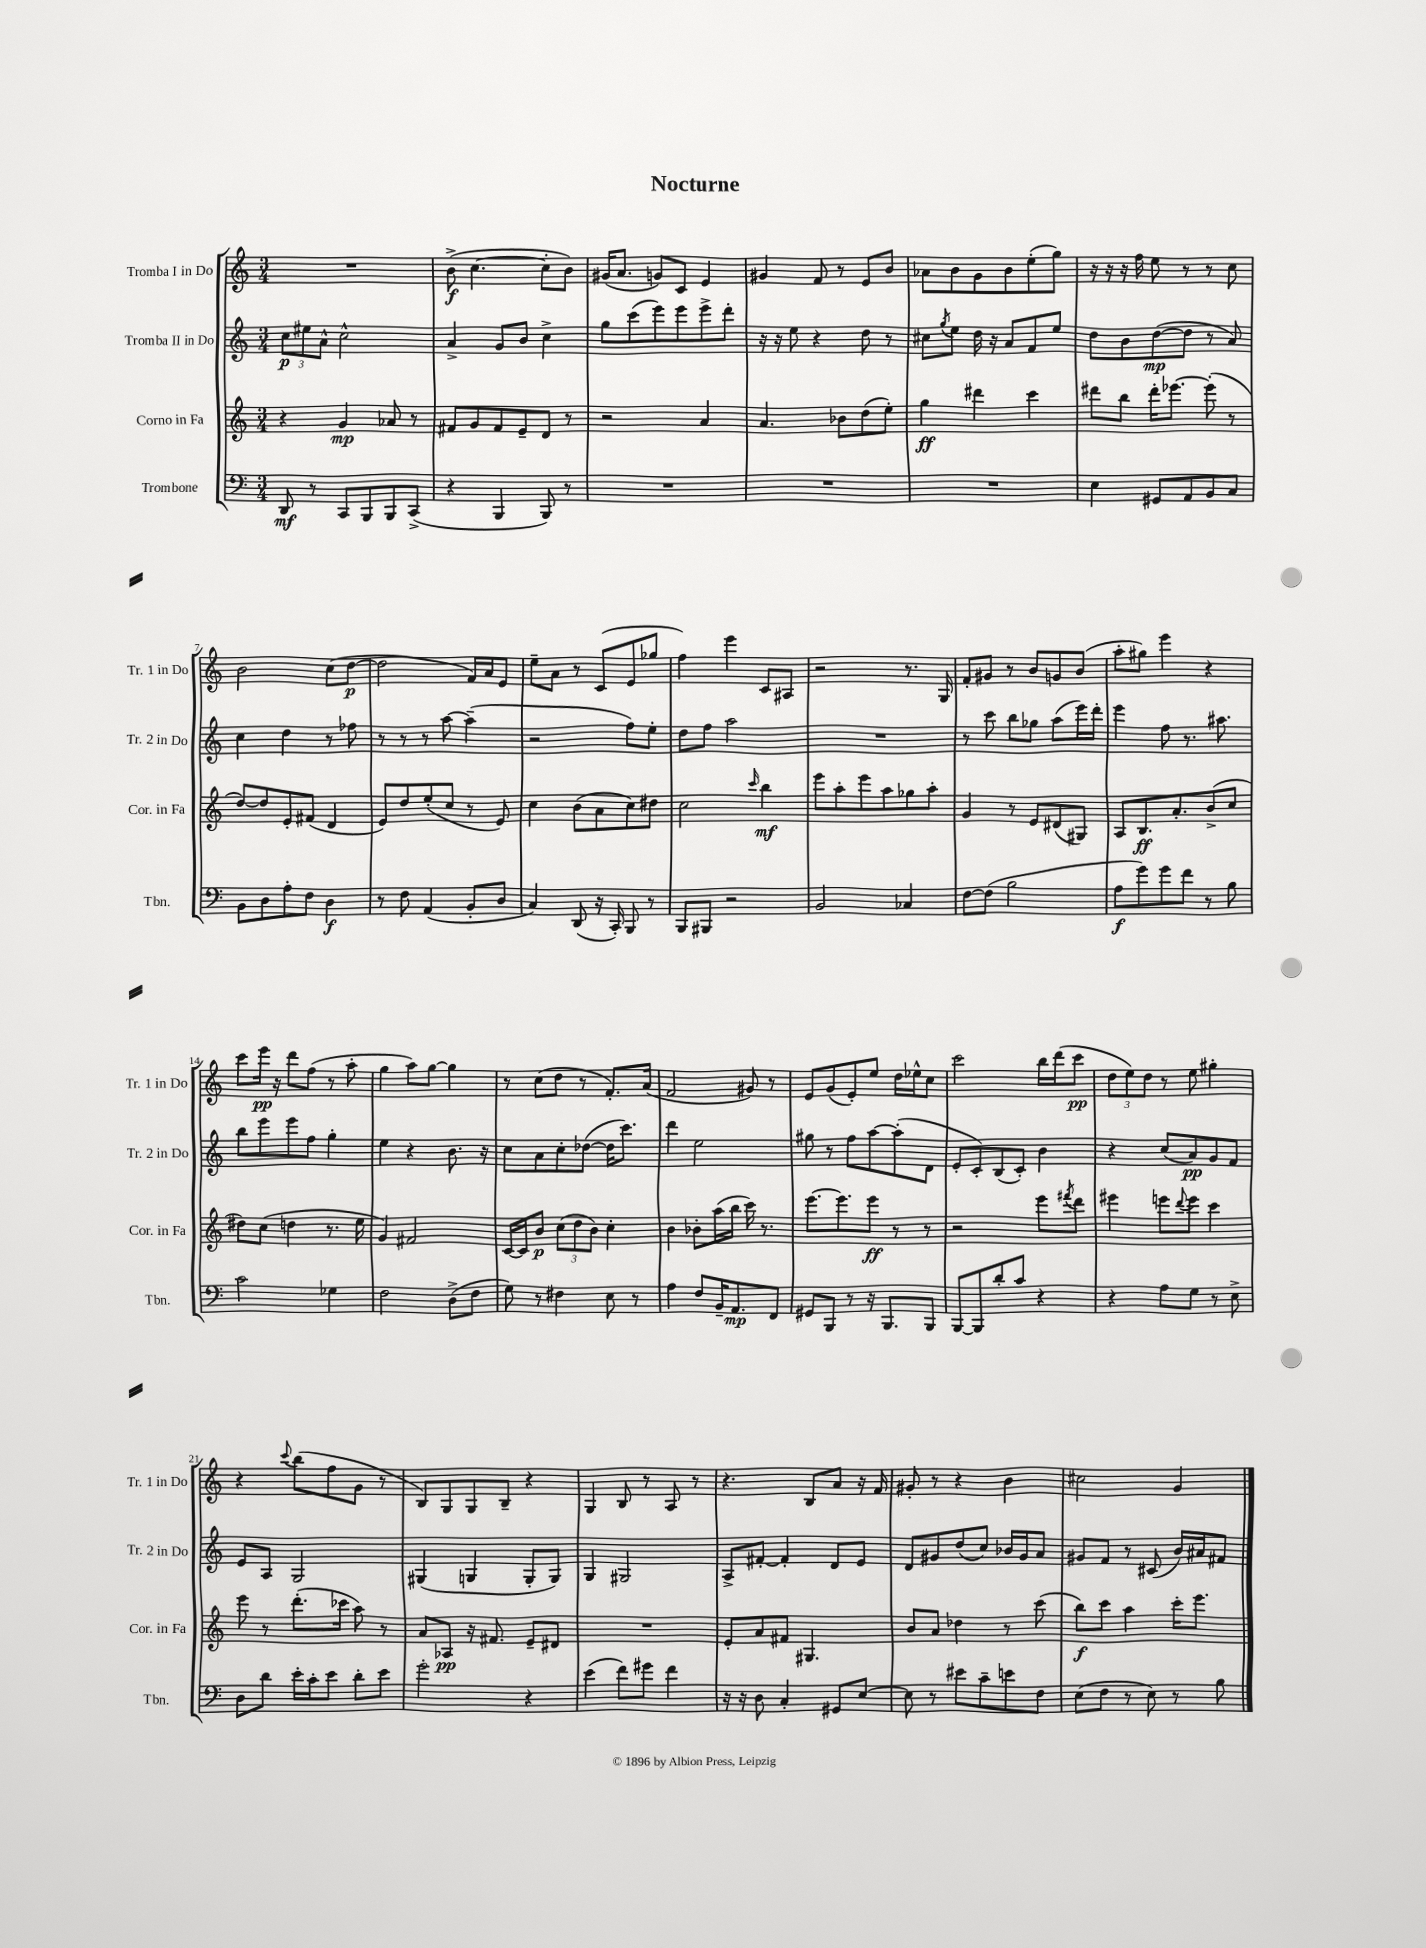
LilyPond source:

\header { title = "Nocturne" }
<<
\new StaffGroup <<
\new Staff = "s0" \with { instrumentName = "Tromba I in Do" shortInstrumentName = "Tr. 1 in Do" } {
    \clef treble \key c \major \numericTimeSignature \time 3/4
    R2. |
    b'8->\f( c''4.~ c''8-. b'8) |
    gis'16( a'8. g'8) c'8 e'4 |
    gis'4 f'8 r8 e'8 b'8 |
    aes'8 b'8 g'8 b'8 e''8-.( g''8) |
    r16 r16 r16 f''16 e''8 r8 r8 c''8 |
    b'2 c''8( d''8~\p |
    d''2 f'16) a'16 e'8 |
    e''8-- a'8 r8 c'8( e'8 ges''8 |
    f''4) e'''4 c'8 ais8 |
    r2 r8. g16 |
    f'8-. gis'8 r8 b'8 g'8 b'8( |
    a''8-. gis''8) e'''4 r4 |
    c'''8 e'''16\pp r16 d'''8 f''8( r8 a''8-. |
    g''4 a''8) g''8~ g''4 |
    r8 c''8( d''8 r8 f'8.-.) a'16( |
    f'2 gis'8) r8 |
    e'8 g'8( e'8-.) e''8 d''16 ees''16-^ c''8 |
    c'''2 b''16 d'''16( c'''8\pp |
    \tuplet 3/2 { d''8 e''8) d''8 } r8 e''8 gis''4-. |
    r4 \appoggiatura { c'''8 } b''8( f''8 g'8 r8 |
    b8) g8 g8 b8-- r4 |
    g4 b8 r8 a8 r8 |
    r4. b8 a'8 r16 f'16 |
    gis'8-. r8 r4 b'4 |
    cis''2 g'4 \bar "|." |
}
\new Staff = "s1" \with { instrumentName = "Tromba II in Do" shortInstrumentName = "Tr. 2 in Do" } {
    \clef treble \key c \major \numericTimeSignature \time 3/4
    \tuplet 3/2 { c''8\p eis''8 a'8-^ } c''2-^ |
    a'4-> g'8 b'8 c''4-> |
    g''8 c'''8( e'''8) e'''8 e'''8-> d'''8-. |
    r16 r16 e''8 r4 d''8 r8 |
    cis''8 \acciaccatura { g''8 } e''8 d''16 r16 a'8 f'8 e''8 |
    d''8 b'8 d''8~\mp( d''8 r8 a'8) |
    c''4 d''4 r8 fes''8 |
    r8 r8 r8 a''8~ a''4--( |
    r2 f''8) e''8-. |
    d''8 f''8 a''2 |
    R2. |
    r8 c'''8 b''8 ges''8 a''8( e'''16) d'''16-. |
    e'''4 f''8 r8. ais''8. |
    b''8 e'''8 e'''8 f''8 g''4-. |
    e''4 r4 b'8. r16 |
    c''8 a'8 c''8-. des''8~( des''16 c'''8.) |
    d'''4 e''2 |
    gis''8 r8 f''8 a''8~ a''8-.( d'8 |
    e'8-. c'8-.) b8( c'8-.) b'4 |
    r4 c''8( a'8\pp) g'8 f'8 |
    e'8 a8 g2 |
    gis4( g4 g8-. g8) |
    g4 gis2 |
    a8-> fis'8~-. fis'4-. d'8 e'8 |
    d'8 gis'8 d''8( c''8) bes'16 gis'16 a'8 |
    gis'8 f'8 r8 cis'8( b'16) ais'16 fis'8 \bar "|." |
}
\new Staff = "s2" \with { instrumentName = "Corno in Fa" shortInstrumentName = "Cor. in Fa" } {
    \clef treble \key c \major \numericTimeSignature \time 3/4
    r4 g'4\mp aes'8 r8 |
    fis'8 g'8 fis'8 e'8-- d'8 r8 |
    r2 a'4 |
    a'4. bes'8 d''8( e''8-.) |
    g''4\ff dis'''4 c'''4 |
    dis'''8 b''8 dis'''16-. ees'''8.~ ees'''8-.( r8 |
    d''8~) d''8 e'8-. fis'8( d'4 |
    e'8) d''8 e''8-.( c''8 r8 e'8) |
    c''4 b'8( a'8 c''8) dis''8 |
    c''2 \grace { c'''16 } b''4\mf |
    e'''8 a''8-. e'''8 a''8 ges''8 a''8-. |
    g'4 r8 e'8 dis'8( gis8) |
    a8 b8.\ff a'8.-. b'8->( c''8 |
    dis''8) c''8( d''4 r8. e''16 |
    g'4) fis'2 |
    c'16~ c'16 b'8\p \tuplet 3/2 { c''8( d''8 b'8) } c''4-. |
    b'4 bes'8-. a''16( b''16 c'''16) r8. |
    e'''8.~ e'''8. e'''8\ff r8 r8 |
    r2 e'''8 \acciaccatura { fis'''8 } d'''8 |
    eis'''4 e'''8 \appoggiatura { d'''8 } e'''8 c'''4 |
    e'''8 r8 d'''8.-.( ces'''16 a''8) r8 |
    a'8 aes8\pp r16 fis'8. e'8-- dis'8 |
    R2. |
    e'8-. a'8 fis'8 gis4. |
    b'8 a'8 des''4 r8 c'''8( |
    b''8\f) c'''8 a''4 c'''16-. e'''8. \bar "|." |
}
\new Staff = "s3" \with { instrumentName = "Trombone" shortInstrumentName = "Tbn." } {
    \clef bass \key c \major \numericTimeSignature \time 3/4
    d,8\mf r8 c,8 b,,8 b,,8 c,8->( |
    r4 b,,4 b,,8) r8 |
    R2. |
    R2. |
    R2. |
    e4 gis,8 a,8 b,8 c8 |
    b,8 d8 a8-. f8 d4\f |
    r8 f8 a,4( b,8-. d8 |
    c4) d,8( r16 c,16-.) b,,8 r8 |
    b,,8 bis,,8 r2 |
    b,2 ces4 |
    f8~ f8( b2 |
    a8\f g'8) g'8 f'8 r8 b8 |
    c'2 ges4 |
    f2 d8->( f8 |
    g8) r8 fis4 e8 r8 |
    a4 f8 b,16-- a,8.\mp f,8 |
    gis,8 b,,8 r8 r16 b,,8. b,,8 |
    b,,8~ b,,8 d'8-. c'8 r4 |
    r4 a8 g8 r8 e8-> |
    d8 d'8 e'16-. c'16-. e'8 d'8-. e'8 |
    g'2-. r4 |
    e'4( f'8) gis'8 f'4 |
    r16 r16 d8 c4-. gis,8 e8~ |
    e8 r8 eis'8 c'8-- e'8 f8 |
    e8( f8 r8 e8) r8 b8 \bar "|." |
}
>>
>>
